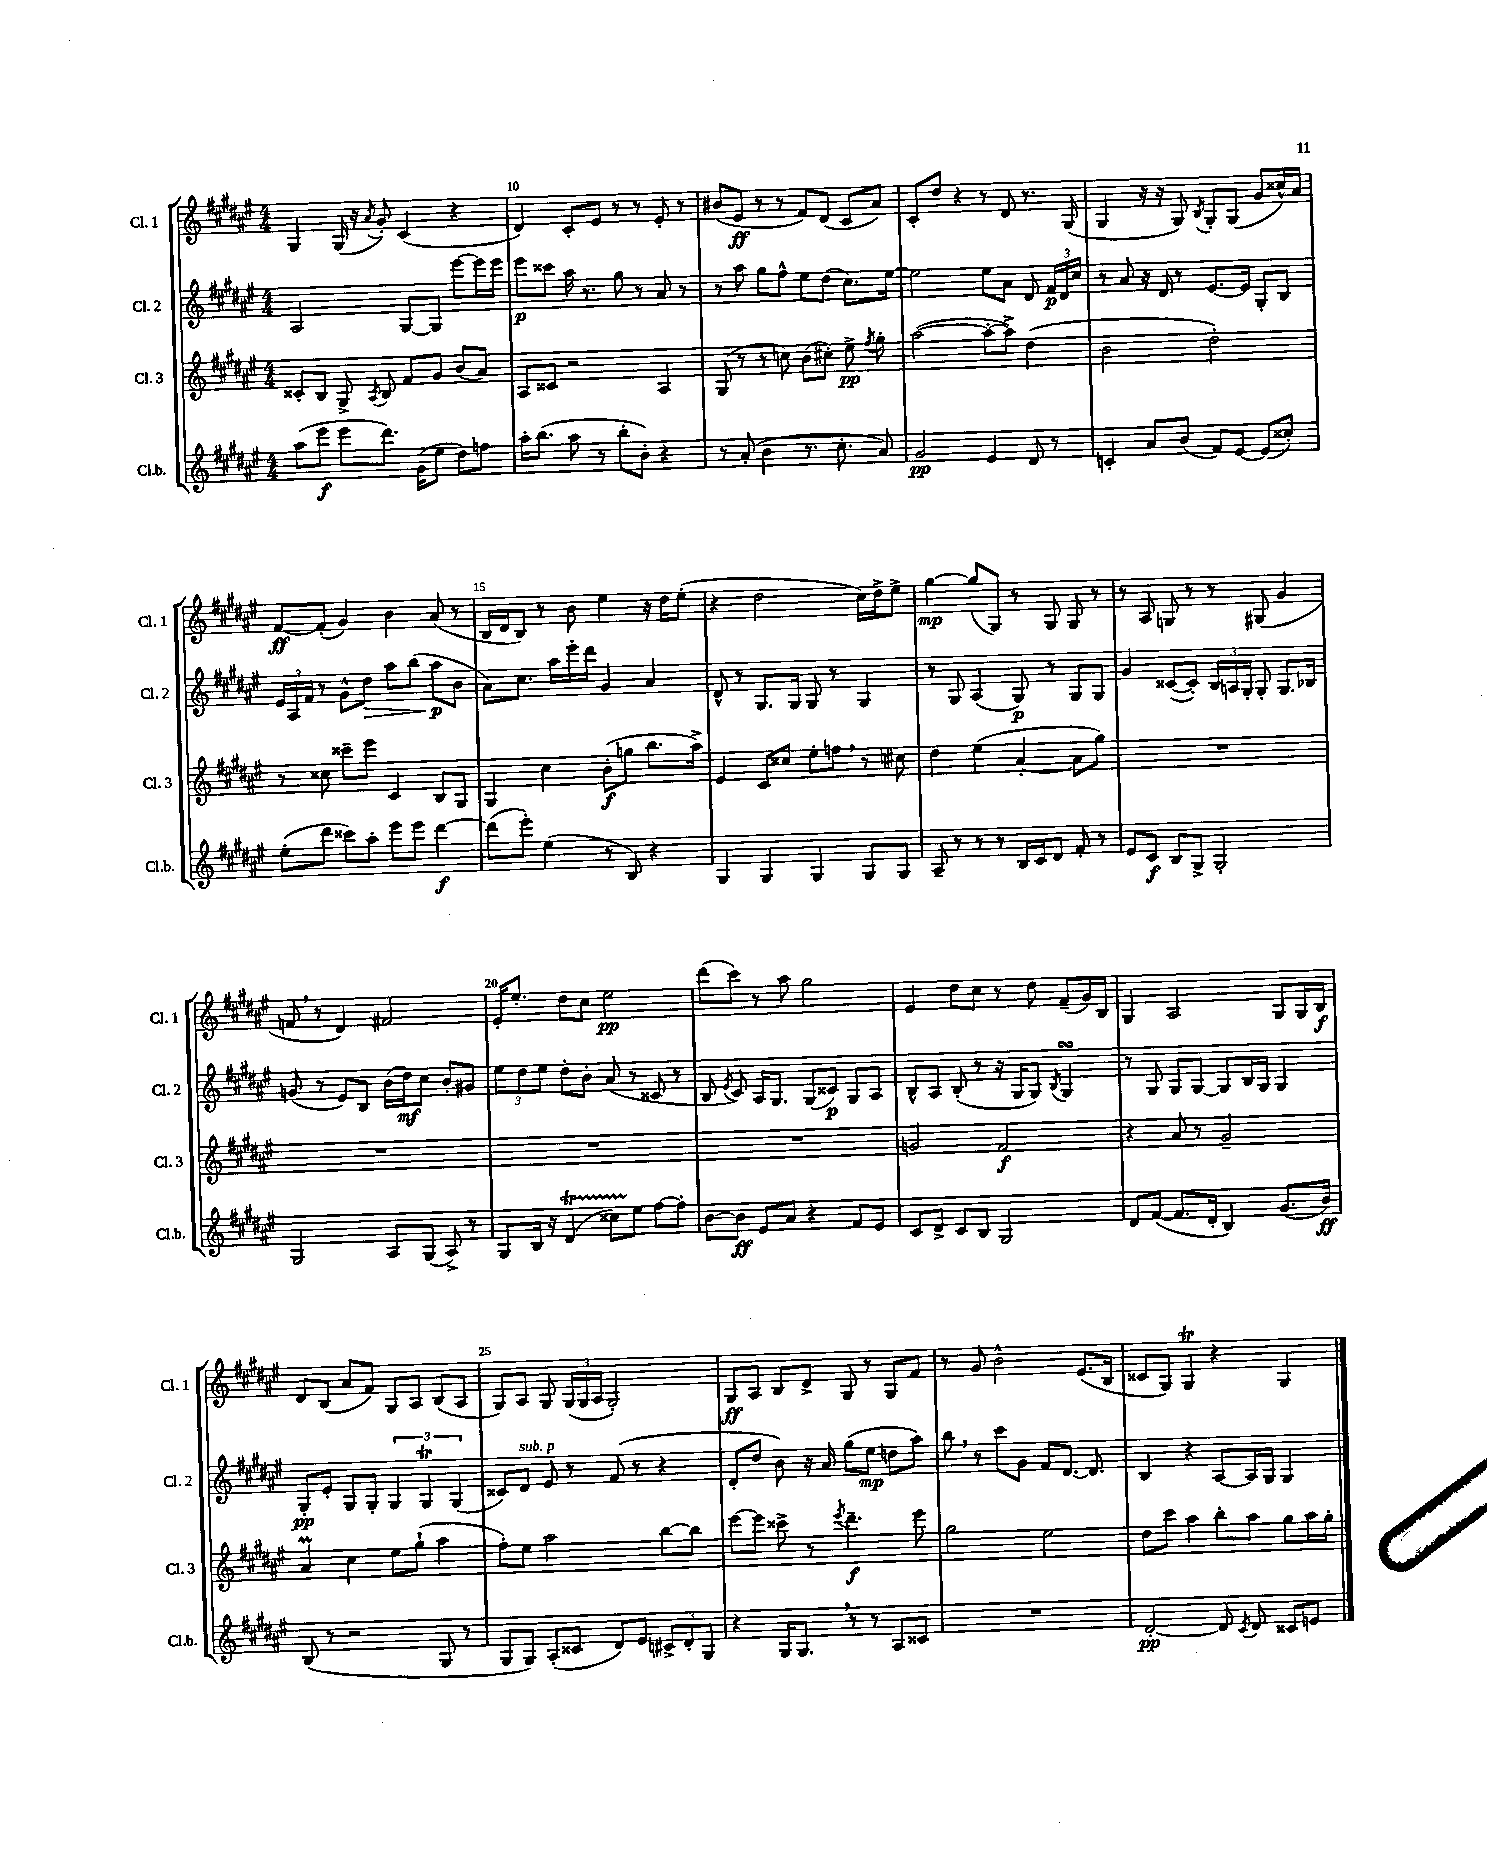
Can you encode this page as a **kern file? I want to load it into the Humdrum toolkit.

**kern	**kern	**kern	**kern
*staff4	*staff3	*staff2	*staff1
*clefG2	*clefG2	*clefG2	*clefG2
*k[f#c#g#d#a#e#]	*k[f#c#g#d#a#e#]	*k[f#c#g#d#a#e#]	*k[f#c#g#d#a#e#]
*M4/4	*M4/4	*M4/4	*M4/4
(8aa#	8c##'	2A#	4G#
8eee#	8B	.	.
8eee#	8G#^	.	(16G#
.	.	.	16r
.	8qA#	.	8qa#
8.ddd#)	8B	.	8g#')
.	8f#	[8G#	(4c#
(16g#	.	.	.
8ee#	8g#	8G#]	.
8dd#)	(8b	[8eee#	4r
8ff	8a#)	16eee#]	.
.	.	16eee#	.
=	=	=	=
16aa#'	8A#	8eee#	4d#)
(8.bb	.	.	.
.	8c##	8ccc##	.
8aa#	2r	16aa#	8c#'
.	.	8.r	.
8r	.	.	8e#
8bb'	.	8gg#	8r
8b')	.	8r	8r
4r	4A#	8a#	8e#'
.	.	8r	8r
=	=	=	=
8r	(8G#	8r	(8b#
(8a#'	8r	8aa#	8e#
4b	8r	8gg#	8r
.	8cc)	8ff#^^	8r
8.r	(8b	8ee#	8f#)
.	8cc#')	(8dd#	(8d#
8.cc#'	.	.	.
.	8ee#^	8.cc#)	8c#
.	8qff#	.	.
8a#)	8gg#'	.	8a#)
.	.	[16ee#	.
=	=	=	=
2g#	([2aa#	2ee#]	8c#'
.	.	.	8dd#
.	.	.	4r
4e#	8aa#'_	8ee#	8r
.	8aa#^])	8a#	8d#
8d#	(4dd#	8d#	8.r
8r	.	24f#	.
.	.	24d#	.
.	.	.	(16G#
.	.	24cc#	.
=	=	=	=
4c'	2b	8r	4G#
.	.	8a#	.
8a#	.	16r	16r
.	.	16d#	16r
(8b	.	8r	8G#)
.	.	.	8qB
8f#)	2dd#')	[8.e#	8G#'
[8e#	.	.	(8G#
.	.	16e#]	.
(8e#]	.	8G#'	8g#
8cc##')	.	8B	16cc##^^)
.	.	.	16a#
=	=	=	=
(8ee#'	8r	24e#	[8f#
.	.	24A#	.
.	.	24f#	.
8ddd#	8cc##	8r	(8f#']
8ccc##)	8ccc##~	8g#^^	4g#)
8aa#'	8eee#	8dd#	.
8eee#	4c#	8aa#	4b
8eee#	.	(8bb	.
[4ddd#	8B	8aa#	(8a#
.	8G#	8b	8r
=	=	=	=
(8ddd#]	4G#	8a#)	16B
.	.	.	16d#
8eee#')	.	8.cc#	8B)
(4ee#	4cc#	.	8r
.	.	16aa#	.
.	.	16eee#'	8b
.	.	16ddd#	.
8r	(8b'	4g#	4ee#
8B)	8gg	.	.
4r	8.bb	4a#	16r
.	.	.	16dd#
.	.	.	(8ee#'
.	16aa#^)	.	.
=	=	=	=
4G#	4e#	8d#^^	4r
.	.	8r	.
4G#	8c#	8.G#	2dd#
.	8cc##	.	.
.	.	16G#	.
4G#	8ee#'	8G#	.
.	8ff	8r	.
8G#	8r	4G#	16cc#)
.	.	.	16dd#^
8G#	8cc#	.	8ee#^
=	=	=	=
8A#~	4dd#	8r	[4gg#
8r	.	8G#	.
8r	(4ee#	(4A#	(8gg#]
8r	.	.	8G#)
16B	[4a#'	8G#)	8r
16c#	.	.	.
8d#	.	8r	8G#
8f#'	8a#]	8G#	8G#
8r	8gg#)	8G#	8r
=	=	=	=
8e#	1r	4g#	8r
8c#	.	.	8A#
8B	.	([8c##	8G
8G#^	.	8c##'])	8r
2G#'	.	24B	8r
.	.	24A	.
.	.	24G#'	.
.	.	8G#'	(8G#
.	.	8.G#	4g#
.	.	16B-	.
=	=	=	=
2G#	1r	(8g	8f
.	.	8r	8r
.	.	8e#)	4d#)
.	.	8B	.
8A#	.	(16b	2f#
.	.	16dd#)	.
(8G#	.	8cc#	.
8A#^)	.	8b'	.
8r	.	8g#	.
=	=	=	=
8G#	1r	12ee#	16e#'
.	.	.	8.ee#'
.	.	12dd#	.
16B	.	.	.
.	.	12ee#	.
16r	.	.	.
(4d#	.	8dd#'	8dd#
.	.	8b'	8cc#
8cc##)	.	(8a#	2ee#
8ee#	.	8r	.
[8ff#	.	8c##	.
8ff#']	.	8r	.
=	=	=	=
[8b	1r	8B	(8ddd#
.	.	8qe#	.
8b]	.	8c#)	8ccc#)
8e#	.	16A#	8r
.	.	8.G#	.
8a#	.	.	8aa#
4r	.	(8G#	2gg#
.	.	8c##)	.
8f#	.	8G#	.
8e#	.	8A#	.
=	=	=	=
8c#	2g	8B^^	4e#
8d#^	.	8A#	.
8c#	.	(8B'	8dd#
8B	.	8r	8cc#
2G#	2f#	16r	8r
.	.	16G#	.
.	.	8G#)	8dd#
.	.	8qB	.
.	.	4G#	(8f#~
.	.	.	16g#)
.	.	.	16B
=	=	=	=
8d#	4r	8r	4G#
([8f#	.	8G#	.
8.f#]	8a#	8G#	2A#
.	8r	[8G#	.
16d#'	.	.	.
4B)	2g#~	8G#]	.
.	.	16B	.
.	.	16G#	.
(8.g#	.	4G#	8G#
.	.	.	16G#
16b)	.	.	16B
=	=	=	=
(8B	4a#	8G#'	8d#
8r	.	8e#'	(8B
2r	4cc#	8G#	8a#
.	.	8G#'	8f#)
.	8ee#	6G#	8G#
.	(8gg#`	.	8A#
.	.	6G#	.
8G#	4aa#	.	(8B
.	.	(6G#	.
8r	.	.	8A#
=	=	=	=
8G#	8ff#')	8c##)	8G#)
8G#)	8ee#	8d#	8A#
(8A#'	2aa#	8e#	8G#
8c##	.	8r	(24G#
.	.	.	24G#
.	.	.	24A#
8d#)	.	(8f#	2G#')
8e#	.	8r	.
12c#^	[8bb	4r	.
12d#'	.	.	.
.	8bb]	.	.
12G#	.	.	.
=	=	=	=
4r	[8eee#	8d#'	8G#
.	8eee#]	8dd#	8A#
16G#	8ccc##^	8b)	8B
8.G#	.	.	.
.	8r	16r	8d#^
.	.	16a#	.
.	8qeee#	.	.
8r	4.ddd#~	(8gg#	8G#
8r	.	8ee#	8r
8A#	.	8dd	8G#
8c##	8eee#	8aa#)	8f#
=	=	=	=
1r	2gg#	8bb	8r
.	.	8r	8g#
.	.	8ccc#	2b^^
.	.	8g#	.
.	2ee#	8f#	.
.	.	[8.d#	.
.	.	.	(8.e#
.	.	8.d#]	.
.	.	.	16B
=	=	=	=
[2d#'	8dd#	4B	8c##
.	8ccc#	.	8G#)
.	4aa#	4r	4G#
8d#]	8bb'	[8A#	4r
8qc#	.	.	.
8d#	8aa#	16A#]	.
.	.	16G#	.
8c##	8gg#	4G#	4G#
8e	16aa#	.	.
.	16gg#'	.	.
==	==	==	==
*-	*-	*-	*-
